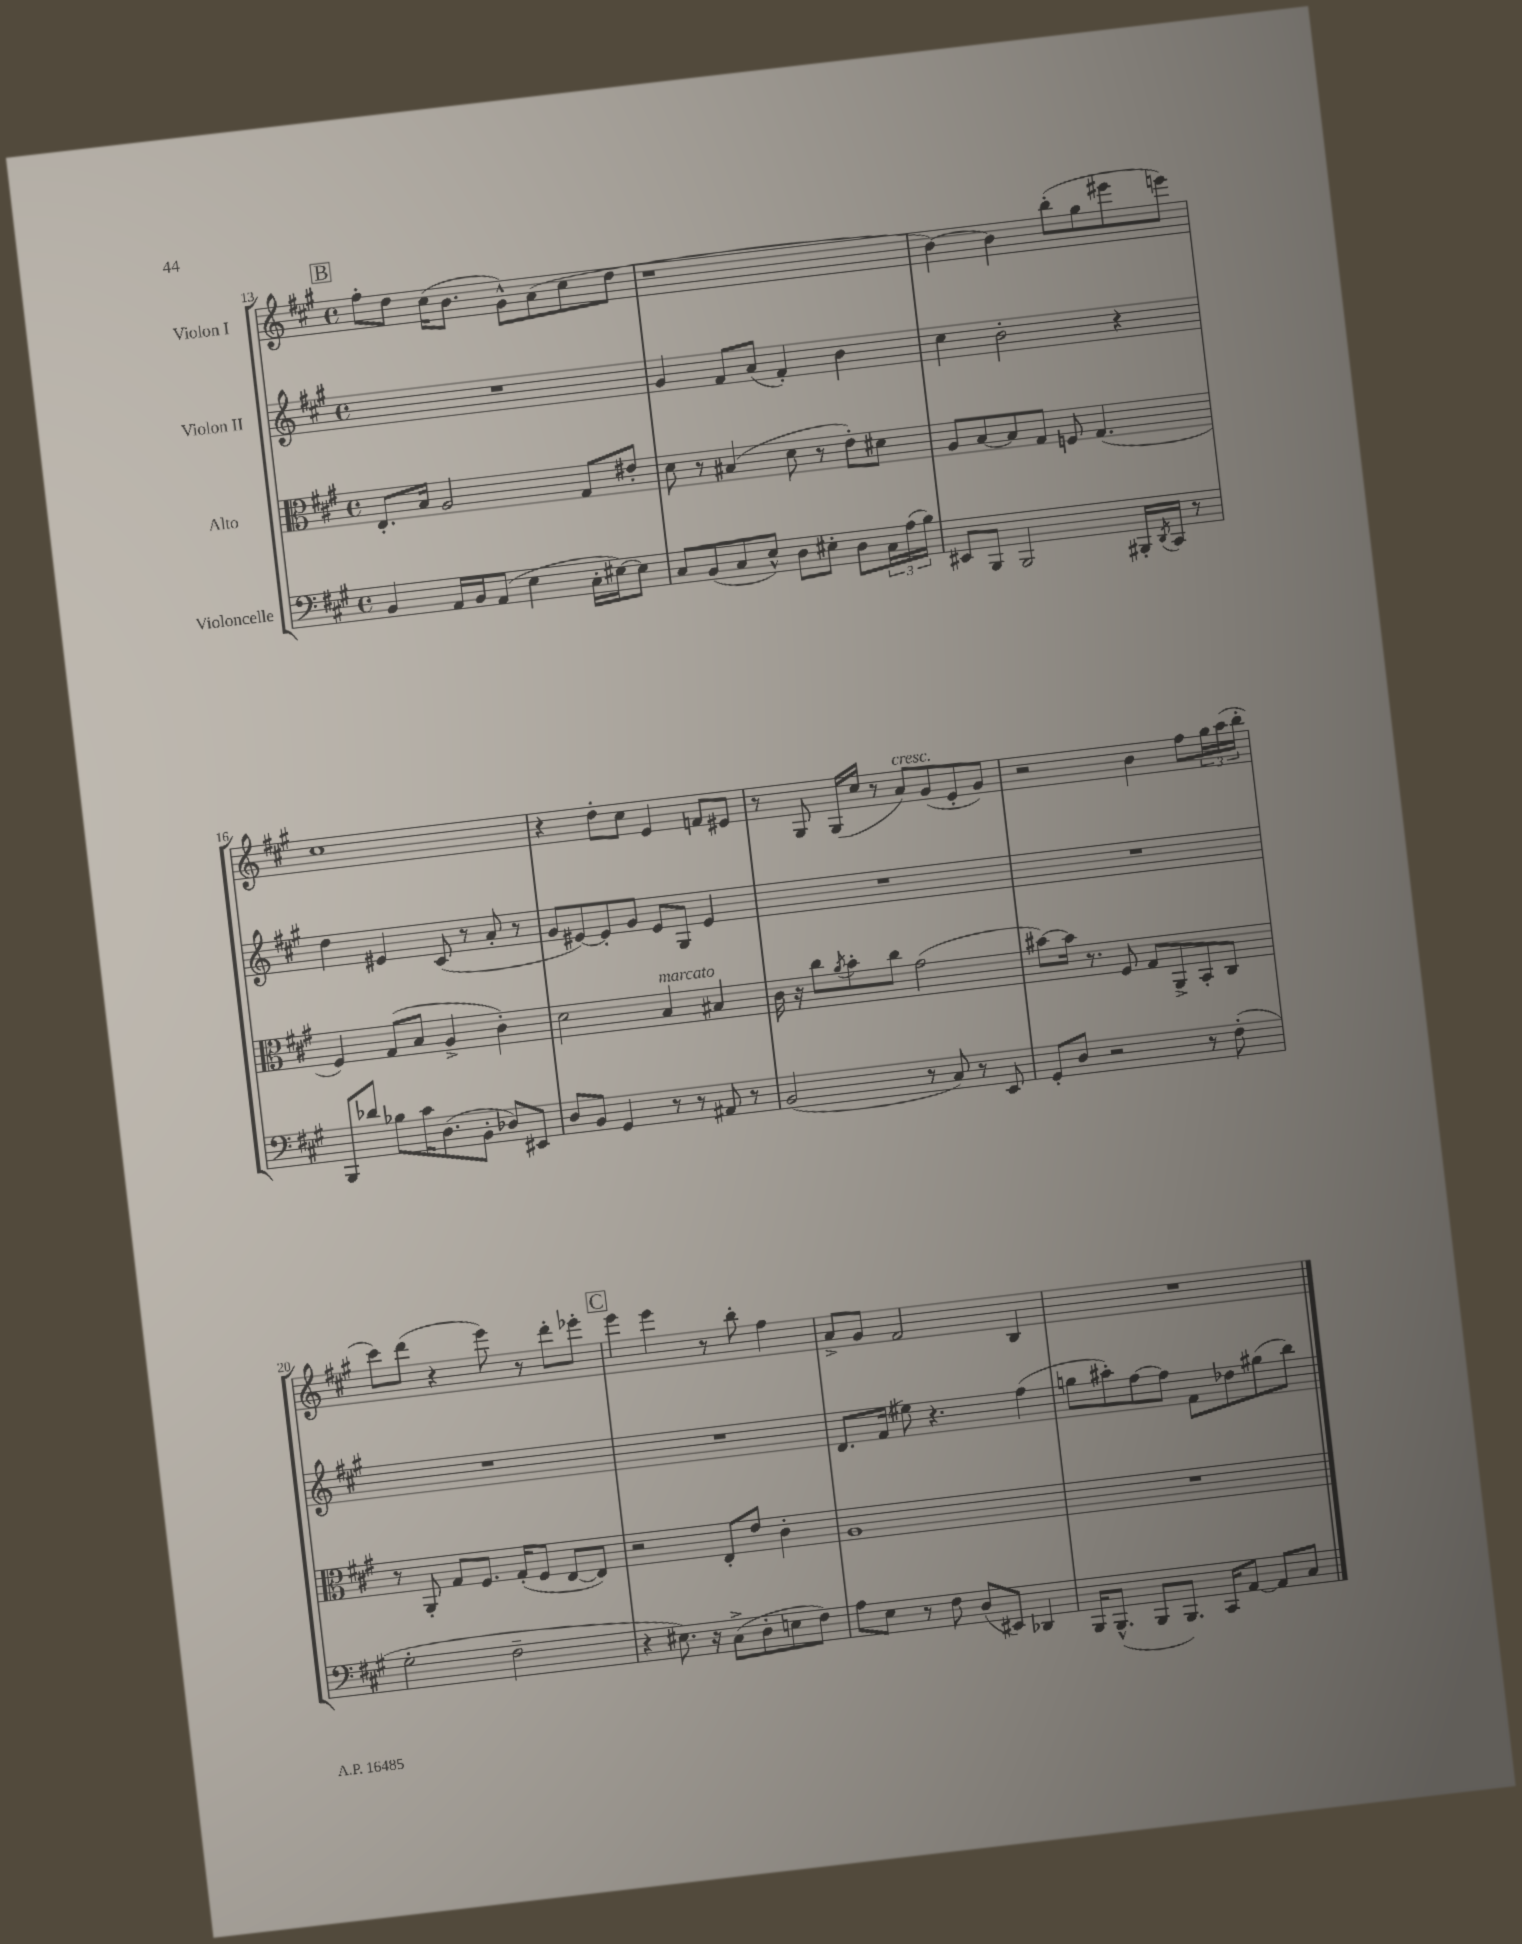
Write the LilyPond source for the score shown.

<<
\new StaffGroup <<
\new Staff = "s0" \with { instrumentName = "Violon I" } {
    \clef treble \key a \major \defaultTimeSignature \time 4/4
    \mark \markup { \box "B" } fis''8-. d''8 cis''16( b'8. gis'8-^) a'8( cis''8 d''8 |
    r1 |
    b'4~) b'4 b''8-.( gis''8 eis'''8 e'''8) |
    cis''1 |
    r4 d''8-. cis''8 e'4 f'8 eis'8 |
    r8 gis8 gis16( cis''16 r8 a'8^\markup { \italic "cresc." }) gis'8( e'8-. gis'8) |
    r2 b'4 fis''8 \tuplet 3/2 { gis''16 a''16( b''16-. } |
    cis'''8) d'''8( r4 e'''8) r8 d'''8-. ees'''8-. |
    \mark \markup { \box "C" } e'''4 e'''4 r8 b''8-. fis''4 |
    a'8-> gis'8 fis'2 b4 |
    R1 \bar "|." |
}
\new Staff = "s1" \with { instrumentName = "Violon II" } {
    \clef treble \key a \major \defaultTimeSignature \time 4/4
    \mark \markup { \box "B" } R1 |
    gis'4 fis'8 a'8( fis'4-.) b'4 |
    cis''4 b'2-. r4 |
    d''4 eis'4 cis'8( r8 a'8-. r8 |
    gis'8 eis'8~) eis'8-. gis'8 eis'8 gis8 eis'4 |
    R1 |
    R1 |
    R1 |
    \mark \markup { \box "C" } R1 |
    d'8. fis'16( eis''8) r4. fis''4( |
    g''8 ais''8-.) fis''8~ fis''8 fis'8 des''8 gis''8( b''8) \bar "|." |
}
\new Staff = "s2" \with { instrumentName = "Alto" } {
    \clef alto \key a \major \defaultTimeSignature \time 4/4
    \mark \markup { \box "B" } e8.-. b16 a2 gis8 eis'8-. |
    d'8 r8 bis4( d'8 r8 e'8-.) dis'8 |
    a8 b8~ b8 gis8 f8 gis4.( |
    fis4) gis8( b8 a4-> cis'4-.) |
    d'2 b4^\markup { \italic "marcato" } bis4 |
    cis'16 r16 cis''8 \acciaccatura { a'8 } b'8-. cis''8 gis'2( |
    bis'8~) bis'16 r8. fis8 gis8 a,8-> b,8-. cis8 |
    r8 a,8-. gis8 fis8. gis16-.( fis8 e8~ e8) |
    \mark \markup { \box "C" } r2 e8-. e'8 cis'4-. |
    a1 |
    R1 \bar "|." |
}
\new Staff = "s3" \with { instrumentName = "Violoncelle" } {
    \clef bass \key a \major \defaultTimeSignature \time 4/4
    \mark \markup { \box "B" } b,4 a,16 b,16 a,8( e4 cis16-. eis16~) eis8 |
    cis8 b,8( cis8 e8-^) d8 eis8-. d8 \tuplet 3/2 { cis16 a16( b16) } |
    eis,8 b,,8 b,,2 bis,,16-. \acciaccatura { d,8 } cis,16 r8 |
    b,,8 des'8 bes8 cis'16 d8.( b,8-. des8) eis,8 |
    d8 b,8 gis,4 r8 r8 ais,8 r8 |
    b,2( r8 cis8) r8 e,8 |
    gis,8-. d8 r2 r8 fis8-.( |
    gis2-. fis2-- |
    \mark \markup { \box "C" } r4 eis8.) r16 cis8->( d8-. e8 fis8) |
    a8 e8 r8 fis8 d8( eis,8) des,4 |
    b,,16 b,,8.-^( b,,8 b,,8.) cis,16 a,8~ a,8 cis8 \bar "|." |
}
>>
>>
\layout { \context { \Score currentBarNumber = #13 } }
